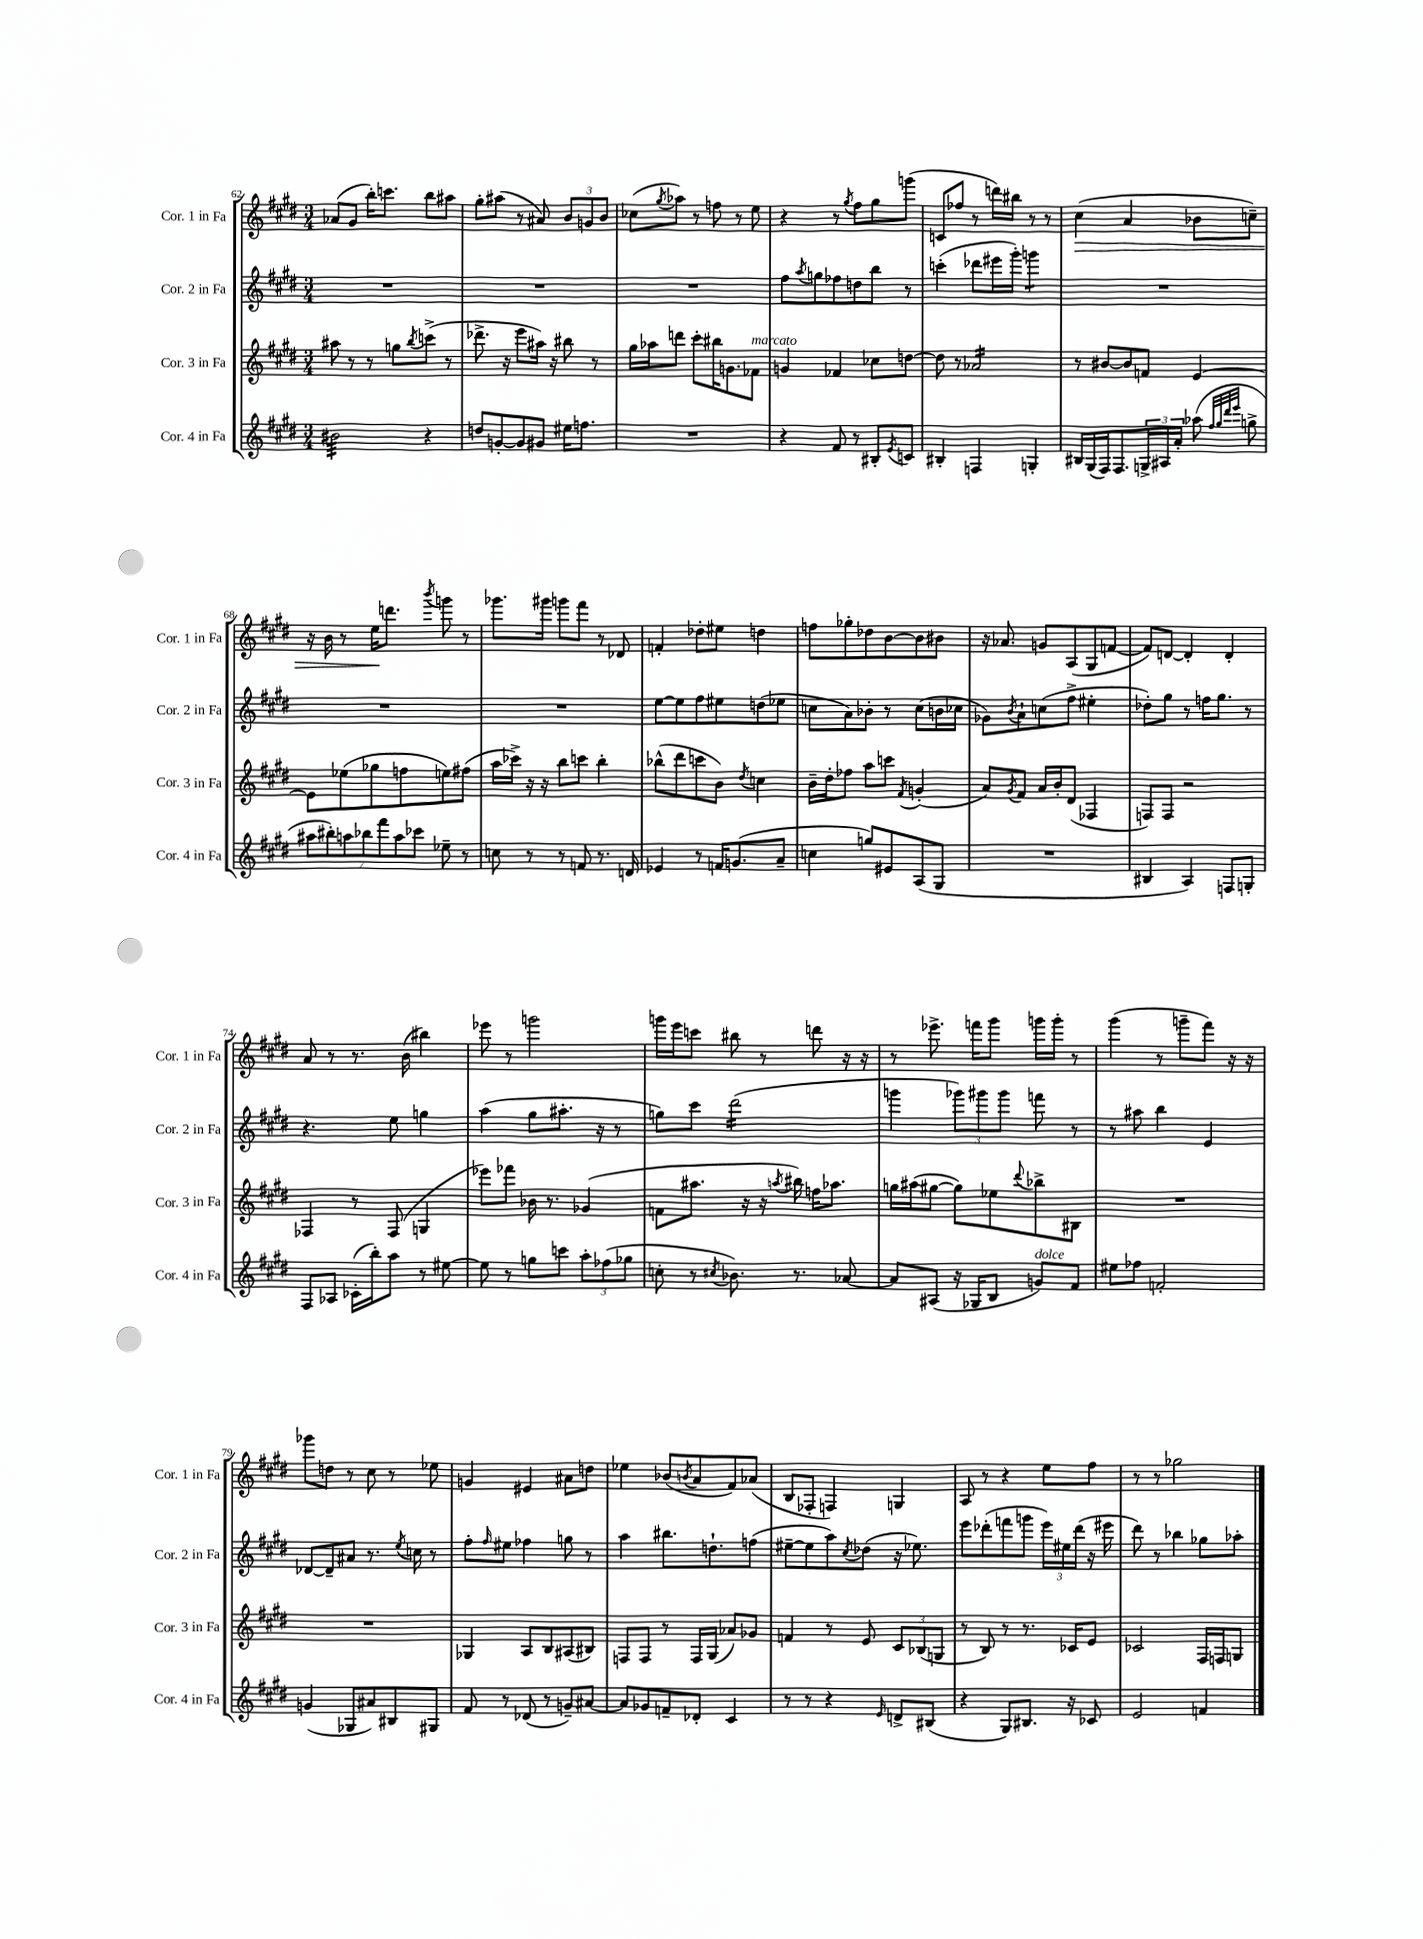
<<
\new StaffGroup <<
\new Staff = "s0" \with { instrumentName = "Cor. 1 in Fa" shortInstrumentName = "Cor. 1 in Fa" } {
    \clef treble \key e \major \numericTimeSignature \time 3/4
    aes'8( gis'8 b''16-.) c'''8. b''8 ais''8 |
    gis''8-. ais''8( r8 ais'8) \tuplet 3/2 { b'8 g'8 b'8 } |
    ces''8( \acciaccatura { gis''8 } aes''8) r8 f''8 r8 e''8 |
    r4 r8 \acciaccatura { gis''8 } fis''8 gis''8 g'''8( |
    c'8 fes''8 r8 d'''16) bis''16 r8 r8 |
    cis''4\>( a'4 bes'8 c''8--) |
    r16 b'16 r8 e''16\! d'''8. \acciaccatura { b'''8 } g'''8 r8 |
    ges'''8. gis'''16 g'''8 fis'''8 r8 des'8 |
    f'4-. des''8-. eis''8 d''4 |
    f''8 ges''8-. des''8 b'8~ b'8 bis'8 |
    r16 aes'8. g'8 a8( gis8 f'8~ |
    f'8) d'8~ d'4-. d'4-. |
    a'8 r8 r8. b'16( bis''4) |
    ees'''8 r8 g'''2 |
    g'''16 e'''16 c'''8 bis''8 r8 d'''8 r16 r16 |
    r8 ees'''8.-> f'''16 gis'''8 g'''16 g'''16-. r8 |
    gis'''4( r8 g'''8-- fis'''8) r16 r16 |
    ges'''8 d''8 r8 cis''8 r8 ees''8 |
    g'4 eis'4 ais'8 d''8 |
    ees''4 bes'8( \acciaccatura { b'8 } a'8 fis'8) aes'8( |
    b8 fes8-. f4) g4 |
    a8 r8 r4 e''8 fis''8 |
    r8 r8 ges''2 \bar "|." |
}
\new Staff = "s1" \with { instrumentName = "Cor. 2 in Fa" shortInstrumentName = "Cor. 2 in Fa" } {
    \clef treble \key e \major \numericTimeSignature \time 3/4
    R2. |
    R2. |
    R2. |
    fis''8 \acciaccatura { a''8 } g''8 fes''8 d''8 b''8 r8 |
    c'''4-.( des'''8 eis'''16 gis'''16-.) g'''4:8 |
    R2. |
    R2. |
    R2. |
    e''8~ e''8 fis''8 eis''8 d''8( ees''8 |
    c''8 a'8) bes'8-. r8 c''8( b'16 ces''16 |
    ges'8) \acciaccatura { b'8 } a'8-! c''8( fis''8-> eis''4-. |
    des''8-.) gis''8 r8 f''16 gis''8. r8 |
    r4. e''8 g''4 |
    a''4( gis''8 ais''8.-. r16 r8 |
    g''8) cis'''8 dis'''2:16( |
    g'''4 \tuplet 3/2 { ges'''8) gis'''8 gis'''8 } f'''8 r8 |
    r8 ais''8 b''4 e'4 |
    des'8~ des'8-- ais'8 r8. \acciaccatura { e''8 } c''16 r8 |
    fis''8-. \grace { fis''16 } eis''8 fes''4 g''8 r8 |
    a''4 bis''8. d''8.-! f''8( |
    eis''8~-- eis''8 a''8) \acciaccatura { cis''8 } des''8( r16 ees''8.) |
    e'''8 des'''8-.( f'''8 g'''8 \tuplet 3/2 { e'''16) eis''16 des'''16( } r16 eis'''16 |
    dis'''8) r8 bes''4 ges''8 aes''8-. \bar "|." |
}
\new Staff = "s2" \with { instrumentName = "Cor. 3 in Fa" shortInstrumentName = "Cor. 3 in Fa" } {
    \clef treble \key e \major \numericTimeSignature \time 3/4
    ais''8 r8 r8 g''8 \acciaccatura { b''8 } c'''8->( r8 |
    des'''8.-> r16 e'''8 ais''16) r16 bis''8 r8 |
    gis''16 aes''16 d'''8 cis'''8-. bis''16 g'8. fes'8^\markup { \italic "marcato" } |
    g'4 fes'4 ces''8 d''8~ |
    d''8 r8 aes'2:16 |
    r8 bis'8~ bis'8 f'8 e'4~ |
    e'8 ees''8( ges''8 f''8 e''8) fis''8( |
    a''16 ces'''16->) r16 r16 b''8 c'''8 b''4-. |
    bes''8-^( dis'''8 c'''8 b'8) \acciaccatura { dis''8 } c''4 |
    b'16-- dis''16-. fes''8 a''8 c'''8 \acciaccatura { fis'8 } g'4-.( |
    a'8) \acciaccatura { gis'8 } fis'8 a'16 b'16-. dis'8( fes4 |
    f8) f8 r2 |
    fes4 r8 fes8( g4 |
    ees'''8) fes'''8 bes'16 r8. ges'4( |
    f'8 ais''8. r16 r16 \acciaccatura { a''8 } bis''16) f''16 aes''8. |
    g''16 ais''16( gis''8~ gis''8) ees''8 \appoggiatura { dis'''8 } bes''8-> bis8 |
    R2. |
    R2. |
    ges4 a8 b8 ais8( bis8) |
    f8 f8 r8 f16 gis16( aes'8) ges'8 |
    f'4 r8 e'8 \tuplet 3/2 { cis'8 bes8( g8 } |
    r8 b8) r8 r8. ces'16 e'8 |
    ces'2 fis16 f16 g8 \bar "|." |
}
\new Staff = "s3" \with { instrumentName = "Cor. 4 in Fa" shortInstrumentName = "Cor. 4 in Fa" } {
    \clef treble \key e \major \numericTimeSignature \time 3/4
    bis'2:32 r4 |
    d''8 g'8~-. g'8 gis'8 eis''16 f''8. |
    R2. |
    r4 fis'8 r8 bis8-. \acciaccatura { e'8 } c'8 |
    bis4-. f4 g4-. |
    bis16 gis16( fis16) fis8. \tuplet 3/2 { g16-> ais16 a'16-. } aes''8( \grace { fis''32 gis''32 dis'''32 e'''32 } g''8-> |
    \tuplet 7/4 { ais''8 bis''8-.) a''8 bes''8 fis'''8 a''8 ces'''8 } ees''8-- r8 |
    c''8 r8 r8 f'8 r8. d'16 |
    ees'4 r8 f'16 g'8.( a'8-- |
    c''4 g''8) eis'8 a8( gis8 |
    R2. |
    bis4 a4) f8 g8-. |
    fis8 aes8 ces'16-.( b''16-.) a''8 r8 eis''8~ |
    eis''8 r8 g''8 c'''8 \tuplet 3/2 { a''8-. fes''8( ges''8 } |
    c''8-. r8 \acciaccatura { cis''8 } bes'8.) r8. aes'8~ |
    aes'8 ais8( r16 ges16 b8 g'8^\markup { \italic "dolce" }) fis'8 |
    eis''8 fes''8 f'2-. |
    g'4( ges8 ais'8) bis8 gis8 |
    fis'8 r8 des'8( r8 g'8--) ais'8~ |
    ais'8 ges'8 f'8-- des'8-. cis'4 |
    r8 r8 r4 \grace { e'16 } d'8-> bis8( |
    r4 gis8) bis8. r16 ces'8 |
    e'2 f'4 \bar "|." |
}
>>
>>
\layout { \context { \Score currentBarNumber = #62 } }
